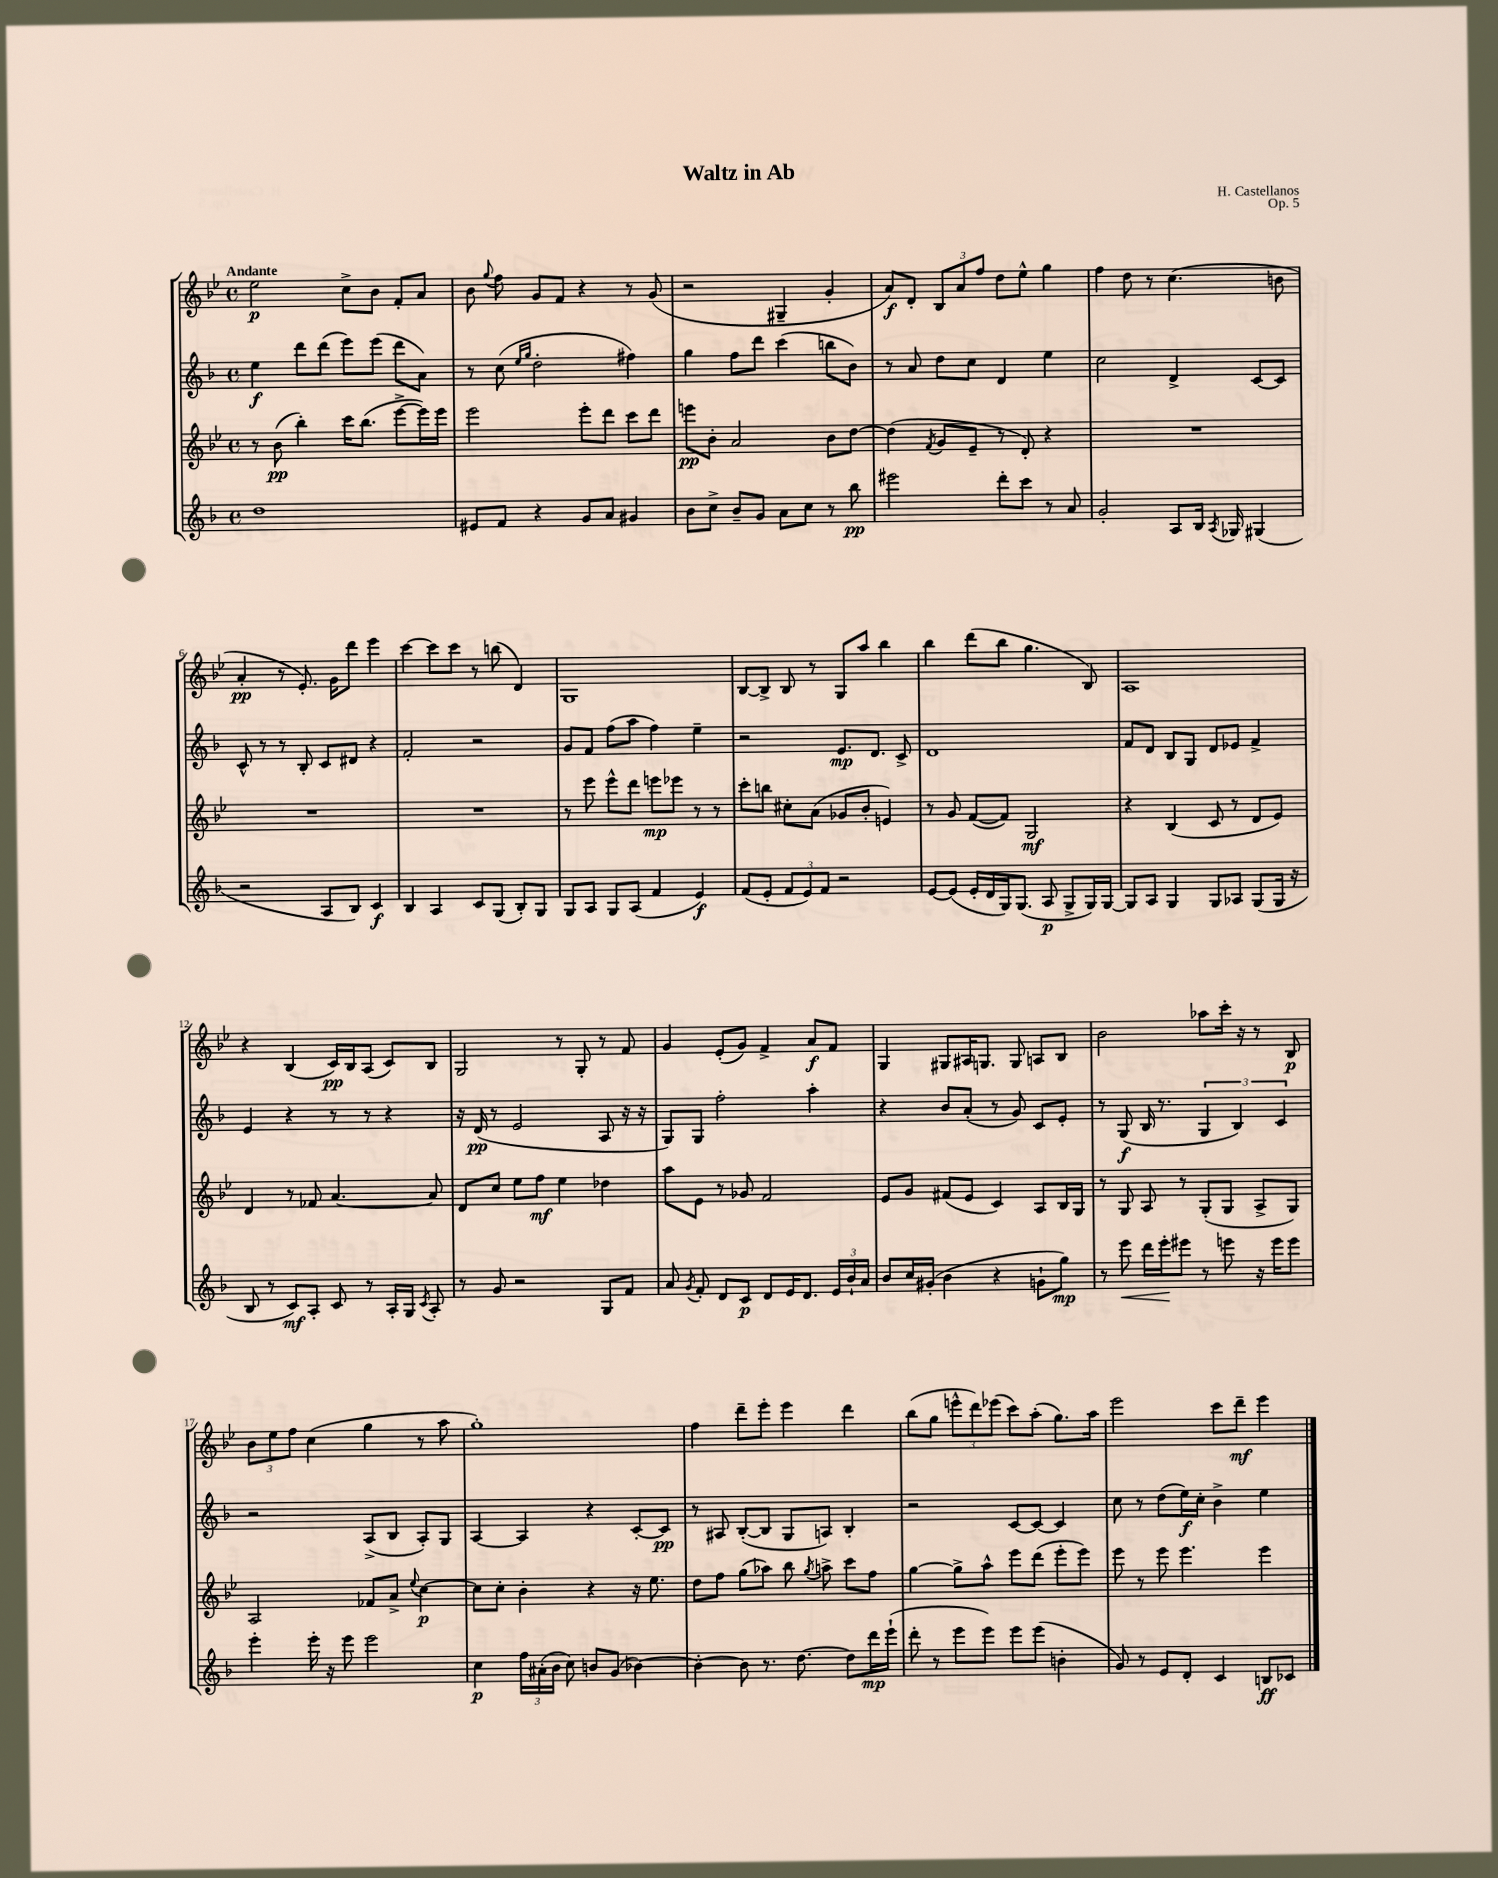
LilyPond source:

\header { title = "Waltz in Ab" composer = "H. Castellanos" opus = "Op. 5" }
<<
\new StaffGroup <<
\new Staff = "s0" {
    \clef treble \key bes \major \defaultTimeSignature \time 4/4 \tempo "Andante"
    \autoBeamOff ees''2\p c''8[-> bes'8] f'8[-. a'8] |
    bes'8 \appoggiatura { g''8 } f''8 g'8[ f'8] r4 r8 g'8( |
    r2 gis4-- g'4-. |
    a'8[\f) d'8]-. \tuplet 3/2 { bes8[ a'8 f''8] } d''8[ ees''8]-^ g''4 |
    f''4 d''8 r8 c''4.( b'8 |
    a'4-.\pp r8 ees'8.-.) g'16[ d'''8] ees'''4 |
    c'''4~ c'''8[ c'''8] r8 b''8( d'4) |
    g1 |
    bes8[~ bes8]-> bes8 r8 g8[ a''8] bes''4 |
    bes''4 d'''8[( bes''8] g''4. bes8) |
    a1 |
    r4 bes4( c'16[\pp) bes16 a8]( c'8[) bes8] |
    g2 r8 g8-. r8 f'8 |
    g'4 ees'8[-.( g'8]) f'4-> a'8[\f f'8] |
    g4 gis8[ ais16 g8.] g8 a8[ bes8] |
    bes'2 aes''8[ c'''16]-. r16 r8 bes8\p |
    \tuplet 3/2 { bes'8[ ees''8 f''8] } c''4( g''4 r8 a''8 |
    g''1-.) |
    f''4 d'''8[-- ees'''8]-. ees'''4 d'''4 |
    bes''8[( g''8] \tuplet 3/2 { e'''8[-^ d'''8) ees'''8]( } c'''8[) a''8]-.( g''8.[) a''16] |
    ees'''2 c'''8[ d'''8]--\mf ees'''4 \bar "|." |
}
\new Staff = "s1" {
    \clef treble \key f \major \defaultTimeSignature \time 4/4
    \autoBeamOff e''4\f d'''8[ d'''8]( e'''8[) e'''8]( d'''8[ a'8]) |
    r8 c''8( \grace { e''16[ g''16] } d''2-. fis''4) |
    g''4 f''8[ d'''8] c'''4( b''8[ bes'8]) |
    r8 a'8 d''8[ c''8] d'4 e''4 |
    c''2 d'4-> c'8[~ c'8] |
    c'8-^ r8 r8 bes8-. c'8[ dis'8] r4 |
    f'2-. r2 |
    g'8[ f'8] f''8[( a''8] f''4) e''4-- |
    r2 e'8.[\mp d'8.] c'8-> |
    d'1 |
    f'8[ d'8] bes8[ g8] d'8[ ees'8] f'4-> |
    e'4 r4 r8 r8 r4 |
    r16 d'16\pp( r8 e'2 a8 r16 r16 |
    g8[) g8] f''2-. a''4-. |
    r4 bes'8[ a'8]-.( r8 g'8) c'8[ e'8]-. |
    r8 g8\f( bes16 r8. \tuplet 3/2 { g4 bes4) c'4 } |
    r2 a8[->( bes8] a8[-.) g8] |
    a4~ a4 r4 c'8[~-. c'8]\pp |
    r8 ais8 bes8[~-.( bes8] g8[ a8]) bes4-. |
    r2 c'8[~ c'8]~ c'4 |
    c''8 r8 d''8[( e''16\f) c''16]-. bes'4-> e''4 \bar "|." |
}
\new Staff = "s2" {
    \clef treble \key bes \major \defaultTimeSignature \time 4/4
    \autoBeamOff r8 bes'8\pp( bes''4-.) c'''16[ bes''8.]( ees'''8[~-> ees'''16) ees'''16] |
    ees'''2 ees'''8[-. d'''8] c'''8[ d'''8] |
    e'''8[\pp bes'8]-. a'2 bes'8[ d''8]~ |
    d''4( \acciaccatura { f'8 } g'8[ ees'8]-- r8 d'8-.) r4 |
    R1 |
    R1 |
    R1 |
    r8 ees'''8 ees'''8[-^ d'''8] e'''8[\mp ees'''8] r8 r8 |
    c'''8[-. b''8] cis''8[-. a'8]( ges'8[ bes'8]-. e'4) |
    r8 g'8 f'8[~( f'8]) g2\mf |
    r4 bes4( c'8 r8 d'8[ ees'8]) |
    d'4 r8 fes'8 a'4.~ a'8 |
    d'8[ c''8] ees''8[ f''8]\mf ees''4 des''4 |
    a''8[ ees'8] r8 ges'8 f'2 |
    ees'8[ g'8] fis'8[( ees'8] c'4) a8[ bes16 g16] |
    r8 g8 a8 r8 g8[-.( g8] a8[-> g8]) |
    a2 fes'8[ a'8]-> \appoggiatura { ees''8 } c''4~\p |
    c''8[ c''8]-. bes'4-. r4 r16 ees''8. |
    d''8[ f''8] g''8[( aes''8]) bes''8 \acciaccatura { g''8 } a''8-> c'''8[ f''8] |
    g''4~ g''8[-> a''8]-^ ees'''8[ d'''8]( ees'''8[-. ees'''8]) |
    ees'''8 r8 ees'''8 ees'''4. ees'''4 \bar "|." |
}
\new Staff = "s3" {
    \clef treble \key f \major \defaultTimeSignature \time 4/4
    \autoBeamOff d''1 |
    eis'8[ f'8] r4 g'8[ a'8] gis'4 |
    bes'8[ c''8]-> bes'8[-- g'8] a'8[ c''8] r8 bes''8\pp |
    eis'''2 d'''8[-. c'''8] r8 a'8 |
    g'2-. a8[ bes16] \acciaccatura { a8 } ges16 gis4( |
    r2 a8[ bes8]) c'4\f |
    bes4 a4 c'8[ g8]( bes8[-.) g8] |
    g8[ a8] g8[ a8]( f'4 e'4\f) |
    f'8[( e'8]-. \tuplet 3/2 { f'8[ e'8) f'8] } r2 |
    e'8[~ e'8]( e'16[-. d'16 g16) g8.]( a8\p g8[-> g16) g16]~ |
    g8[ a8] g4 g8[ aes8] g8[( g16] r16 |
    bes8 r8 c'8[\mf) a8]-. c'8 r8 a16[-. g16] \acciaccatura { c'8 } a8-. |
    r8 g'8 r2 g8[ f'8] |
    a'8 \acciaccatura { g'8 } f'8-. d'8[ c'8]\p d'8[ e'16 d'8.] \tuplet 3/2 { e'16[ bes'16-! a'16] } |
    bes'8[ c''16 gis'16]-.( bes'4 r4 g'8[-! g''8]\mp) |
    r8 e'''8\< d'''16[ e'''16-.\! eis'''8] r8 e'''8 r16 e'''16[ e'''8] |
    e'''4-. e'''16-. r16 e'''8 e'''2 |
    c''4\p \tuplet 3/2 { f''16[ ais'16-.( bes'16] } c''8) b'8[ g'8]( bes'4~) |
    bes'4~-. bes'8 r8. d''8.~ d''8[ d'''16\mp e'''16]-!( |
    d'''8-. r8 e'''8[ e'''8]) e'''8[ e'''8]( b'4-. |
    g'8) r8 e'8[ d'8]-. c'4 b8[\ff ces'8] \bar "|." |
}
>>
>>
